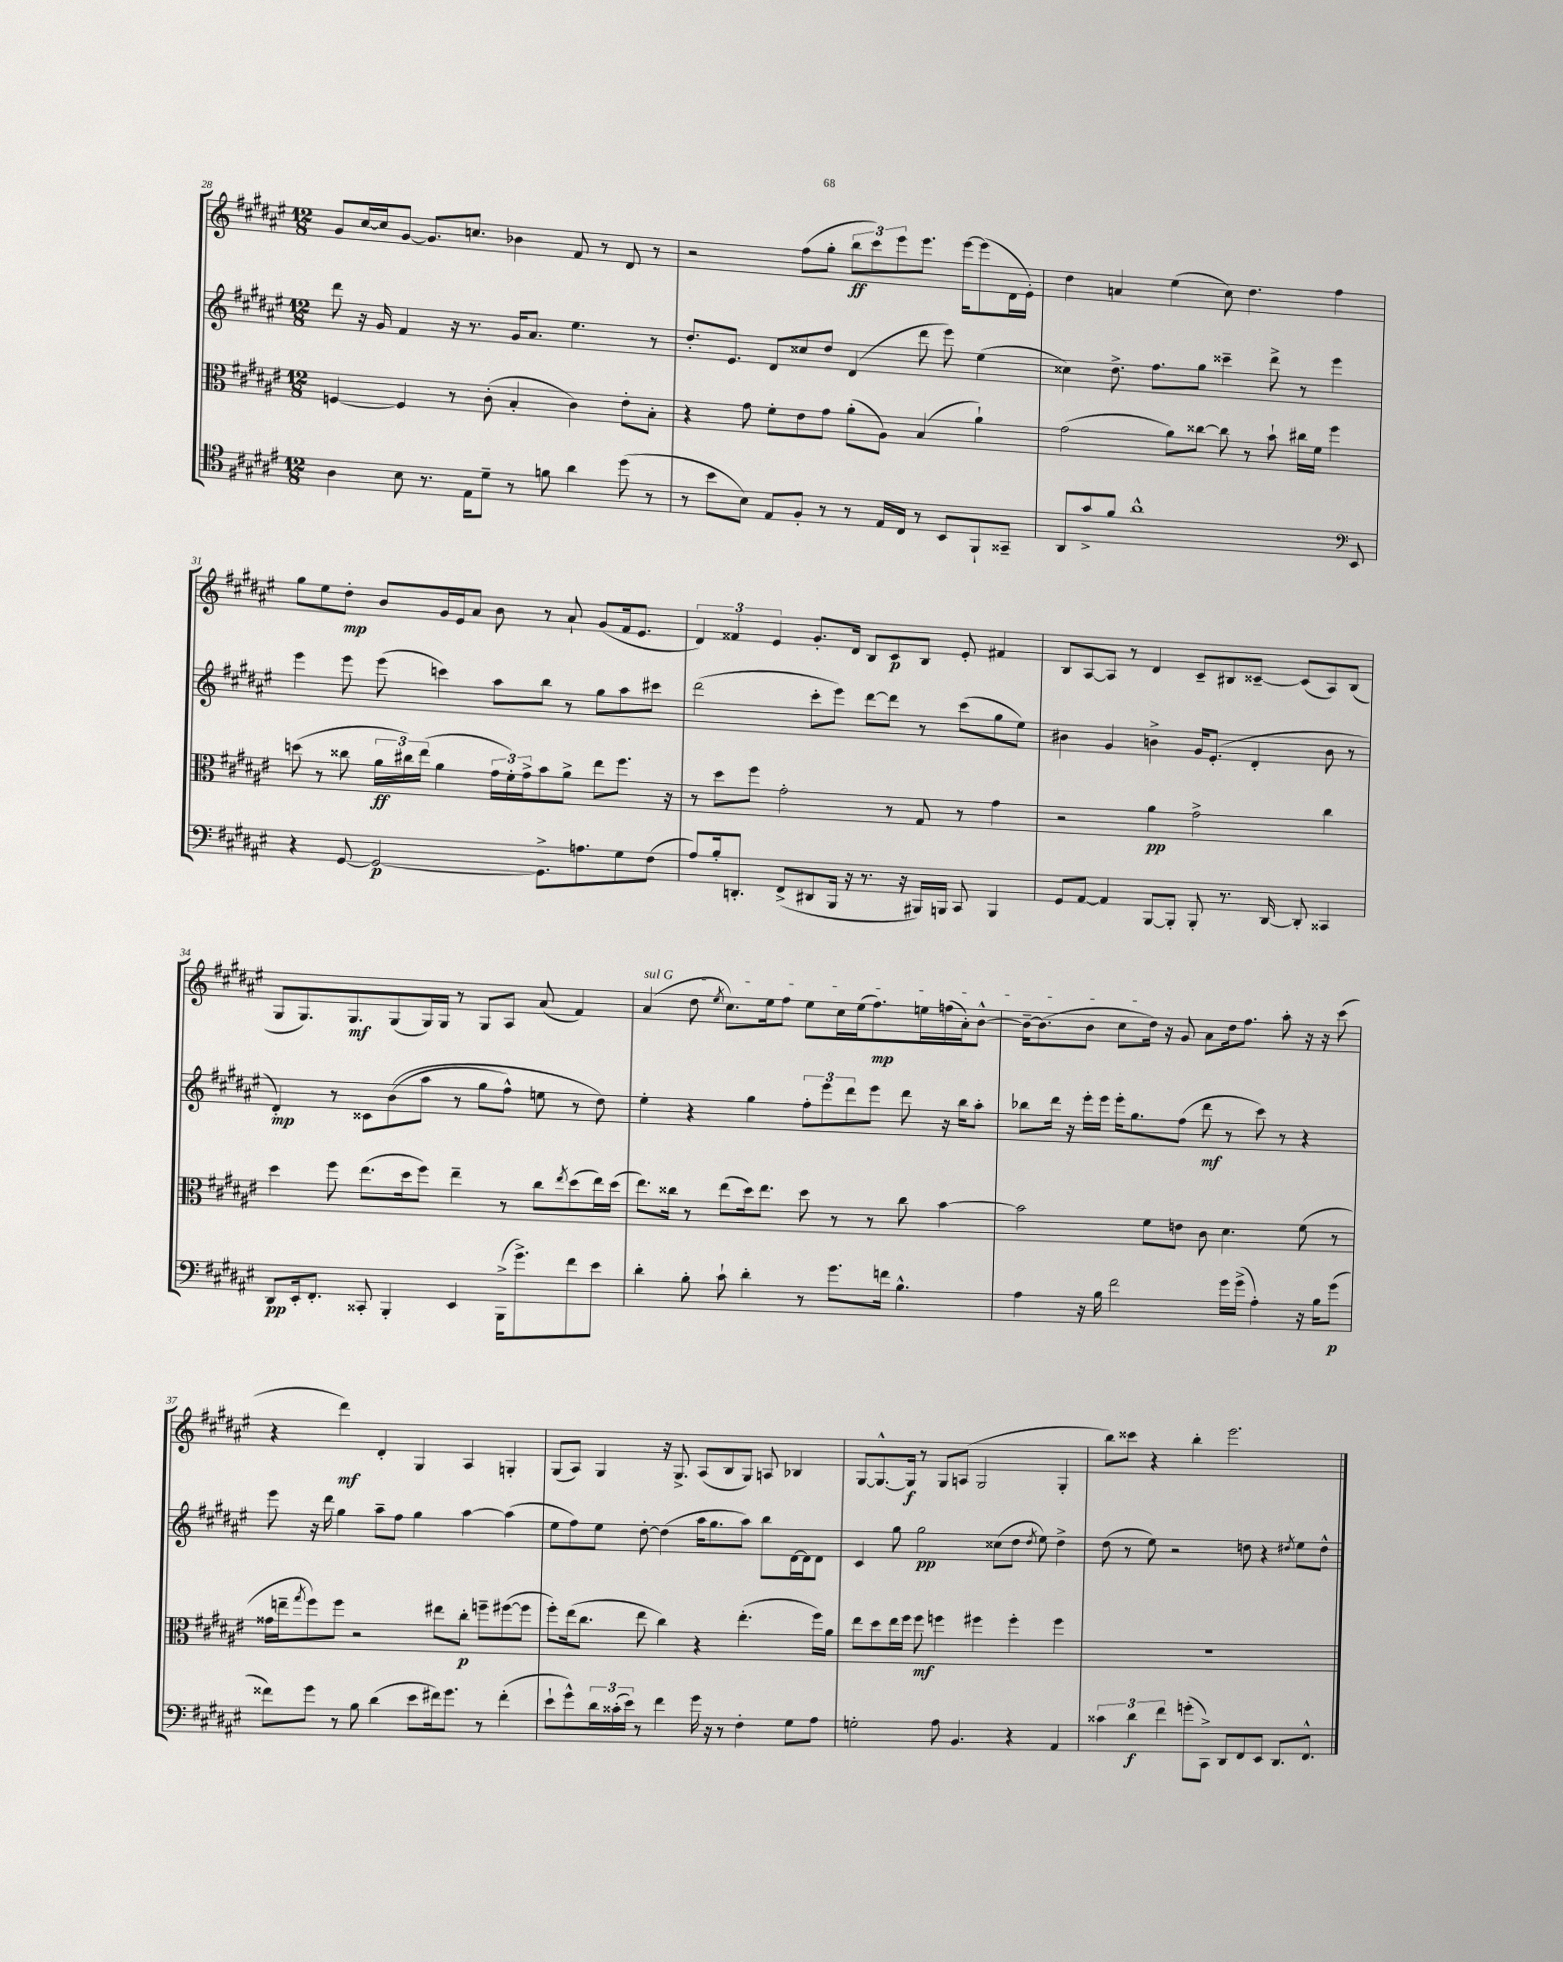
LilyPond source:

<<
\new StaffGroup <<
\new Staff = "s0" {
    \clef treble \key fis \major \numericTimeSignature \time 12/8
    gis'8 cis''16~ cis''16 gis'8~ gis'8. c''8. bes'4 fis'8 r8 dis'8 r8 |
    r2 fis''8( gis''8-. \tuplet 3/2 { b''8\ff cis'''8) eis'''8 } eis'''8. eis'''16~ eis'''8( dis'16 eis'16-.) |
    dis''4 a'4 eis''4( cis''8) dis''4. fis''4 |
    gis''8 eis''8 dis''8-.\mp b'8 gis'16 eis'16 ais'8 b'8 r8 ais'8-! gis'8( fis'16 eis'8. |
    \tuplet 3/2 { dis'4) fisis'4 eis'4 } gis'8.-. dis'16 b8 cis'8\p b8 eis'8-. fis'4 |
    b8 ais8~ ais8 r8 dis'4 cis'8-- bis8 cisis'8~-- cisis'8( ais8) bis8( |
    gis8 gis8.) gis8.\mf gis8( gis16) gis16 r8 gis8 ais8 ais'8( fis'4) |
    \once \override TextSpanner.bound-details.left.text = \markup { \italic "sul G" } ais'4\startTextSpan( dis''8 \acciaccatura { eis''8 } cis''8.) eis''16 fis''8 eis''8 cis''16 eis''16( fis''8.\mp) e''16 f''16( ais'16-.) b'8~-^ |
    b'16~-- b'8.( b'8 cis''8 dis''16\stopTextSpan) r16 gis'8 ais'8 dis''16 fis''8. ais''8-. r16 r16 cis'''8( |
    r4 dis'''4\mf) dis'4-. gis4 ais4 g4-. |
    gis8( ais8) gis4 r16 gis8.-> ais8( b8 gis8) a8 bes4 |
    gis8~ gis8.~-^ gis16\f r8 gis8 a8( gis2 gis4-. |
    b''8) cisis'''8 r4 b''4-. eis'''2. \bar "|." |
}
\new Staff = "s1" {
    \clef treble \key fis \major \numericTimeSignature \time 12/8
    dis'''8 r16 gis'16 fis'4 r16 r8. gis'16 ais'8. eis''4. r8 |
    dis''8.-. eis'8. dis'8 cisis''8 dis''8 dis'4( dis'''8 eis'''8) eis''4( |
    cisis''4) dis''8.-> fis''8. gis''8 cisis'''4-- dis'''8-> r8 eis'''4 |
    eis'''4 eis'''8 eis'''8( c'''4) ais''8 b''8 r8 gis''8 ais''8 cis'''8 |
    dis'''2( cis'''8-. eis'''8) dis'''8~ dis'''8 r8 cis'''8( gis''8 eis''8) |
    bis'4 gis'4 b'4-> gis'16 eis'8.-.( dis'4-. b'8 r8 |
    dis'4-.\mp) r8 cisis'8 b'8(\( ais''8 r8 gis''8 fis''8-^) e''8 r8 dis''8\) |
    eis''4-. r4 gis''4 \tuplet 3/2 { fis''8-. eis'''8 dis'''8 } eis'''8 dis'''8 r16 b''16 ais''8-. |
    bes''8 dis'''16 r16 eis'''16-. eis'''16 eis'''16-. gis''8. fis''8( dis'''8\mf r8 cis'''8) r8 r4 |
    eis'''8 r16 dis'''16 gis''4 ais''8-- fis''8 gis''4 ais''4~ ais''4( |
    eis''8 fis''8) eis''8 dis''8~-. dis''4( ais''16 gis''8. ais''8) b''8 dis'16~ dis'16 dis'8 |
    cis'4 gis''8 gis''2\pp cisis''8( dis''8 \acciaccatura { dis''8 } eis''8) dis''4-> |
    dis''8( r8 eis''8) r2 d''8 r4 \acciaccatura { dis''8 } eis''8 dis''8-^ \bar "|." |
}
\new Staff = "s2" {
    \clef alto \key fis \major \numericTimeSignature \time 12/8
    f4~ f4 r8 cis'8-.( b4-. cis'4) eis'8-. b8-. |
    r4 gis'8 fis'8-. eis'8 gis'8 ais'8-.( ais8) b4( ais'4-!) |
    gis'2( ais'8) cisis''8~ cisis''8 r8 b'8-! cis''16 fis'16 fis''4 |
    d''8( r8 cisis''8 \tuplet 3/2 { ais'16\ff cis''16) eis''16( } ais'4 \tuplet 3/2 { gis'16 fis'16-.) gis'16-> } b'8 ais'8-> eis''8 fis''8. r16 |
    r8 dis''8 fis''8 gis'2-. r8 gis8 r8 gis'4 |
    r2 ais'4\pp gis'2-> cis''4 |
    dis''4 fis''8 eis''8.( dis''16 fis''8) eis''4-- r8 cis''8 \acciaccatura { eis''8 } dis''8( eis''16) dis''16( |
    eis''8.) cisis''16 r8 eis''8( dis''16) eis''8. dis''8 r8 r8 cisis''8 b'4~ |
    b'2 fis'8 e'8 cis'8 dis'4. fis'8( r8 |
    gisis'16 e''16-- \acciaccatura { gis''8 } fis''8) fis''8 r2 eis''8 cis''8-.\p f''8-- fis''8~( fis''8 |
    fis''8-.) eis''16( cis''8. eis''8 cis''4) r4 eis''4.-.( fis''16) ais'16 |
    eis''8 dis''8 eis''16 fis''16 fis''8\mf f''4 fis''4 fis''4-. fis''4 |
    R1. \bar "|." |
}
\new Staff = "s3" {
    \clef tenor \key fis \major \numericTimeSignature \time 12/8
    ais4 b8 r8. eis16 dis'8-- r8 f'8 ais'4 dis''8( r8 |
    r8 b'8 b8) eis8 fis8-. r8 r8 eis16 cis16 r8 b,8 fis,8-! gisis,8-- |
    ais,8 gis'8-> fis'8 ais'1-^ \clef bass eis,8 |
    r4 gis,8~ gis,2~\p gis,8.-> a8. gis8 fis8( |
    ais8) b16-. d,8.-. fis,8->( dis,8 b,,16 r16 r8. r16 bis,,16) b,,16 cis,8 b,,4 |
    gis,8 ais,8~ ais,4 b,,8~ b,,8-. b,,8-. r8. dis,16~ dis,8-. cisis,4 |
    dis,8\pp eis,16-. fis,8.-. cisis,8-. b,,4-. eis,4 b,,16->( gis'8.->) fis'8 eis'8 |
    dis'4-. b8-. cis'8-! dis'4-. r8 gis'8. f'16 b4.-^ |
    ais4 r16 b16 fis'2 gis'16 gis'16->( ais4-.) r16 b16 gis'8\p( |
    fisis'8) gis'8 r8 b8 dis'4( eis'8 fis'16) gis'8. r8 fis'4-.( |
    eis'8-! gis'8-^) \tuplet 3/2 { dis'16 cisis'16-.( eis'16) } r8 fis'4 gis'16 r16 r8 fis4-. gis8 ais8 |
    g2-. ais8 b,4. r4 ais,4 |
    \tuplet 3/2 { cisis'4 dis'4\f fis'4 } g'8-.( cis,8->) dis,8 fis,8 eis,8 dis,8. fis,8.-^ \bar "|." |
}
>>
>>
\layout { \context { \Score currentBarNumber = #28 } }
